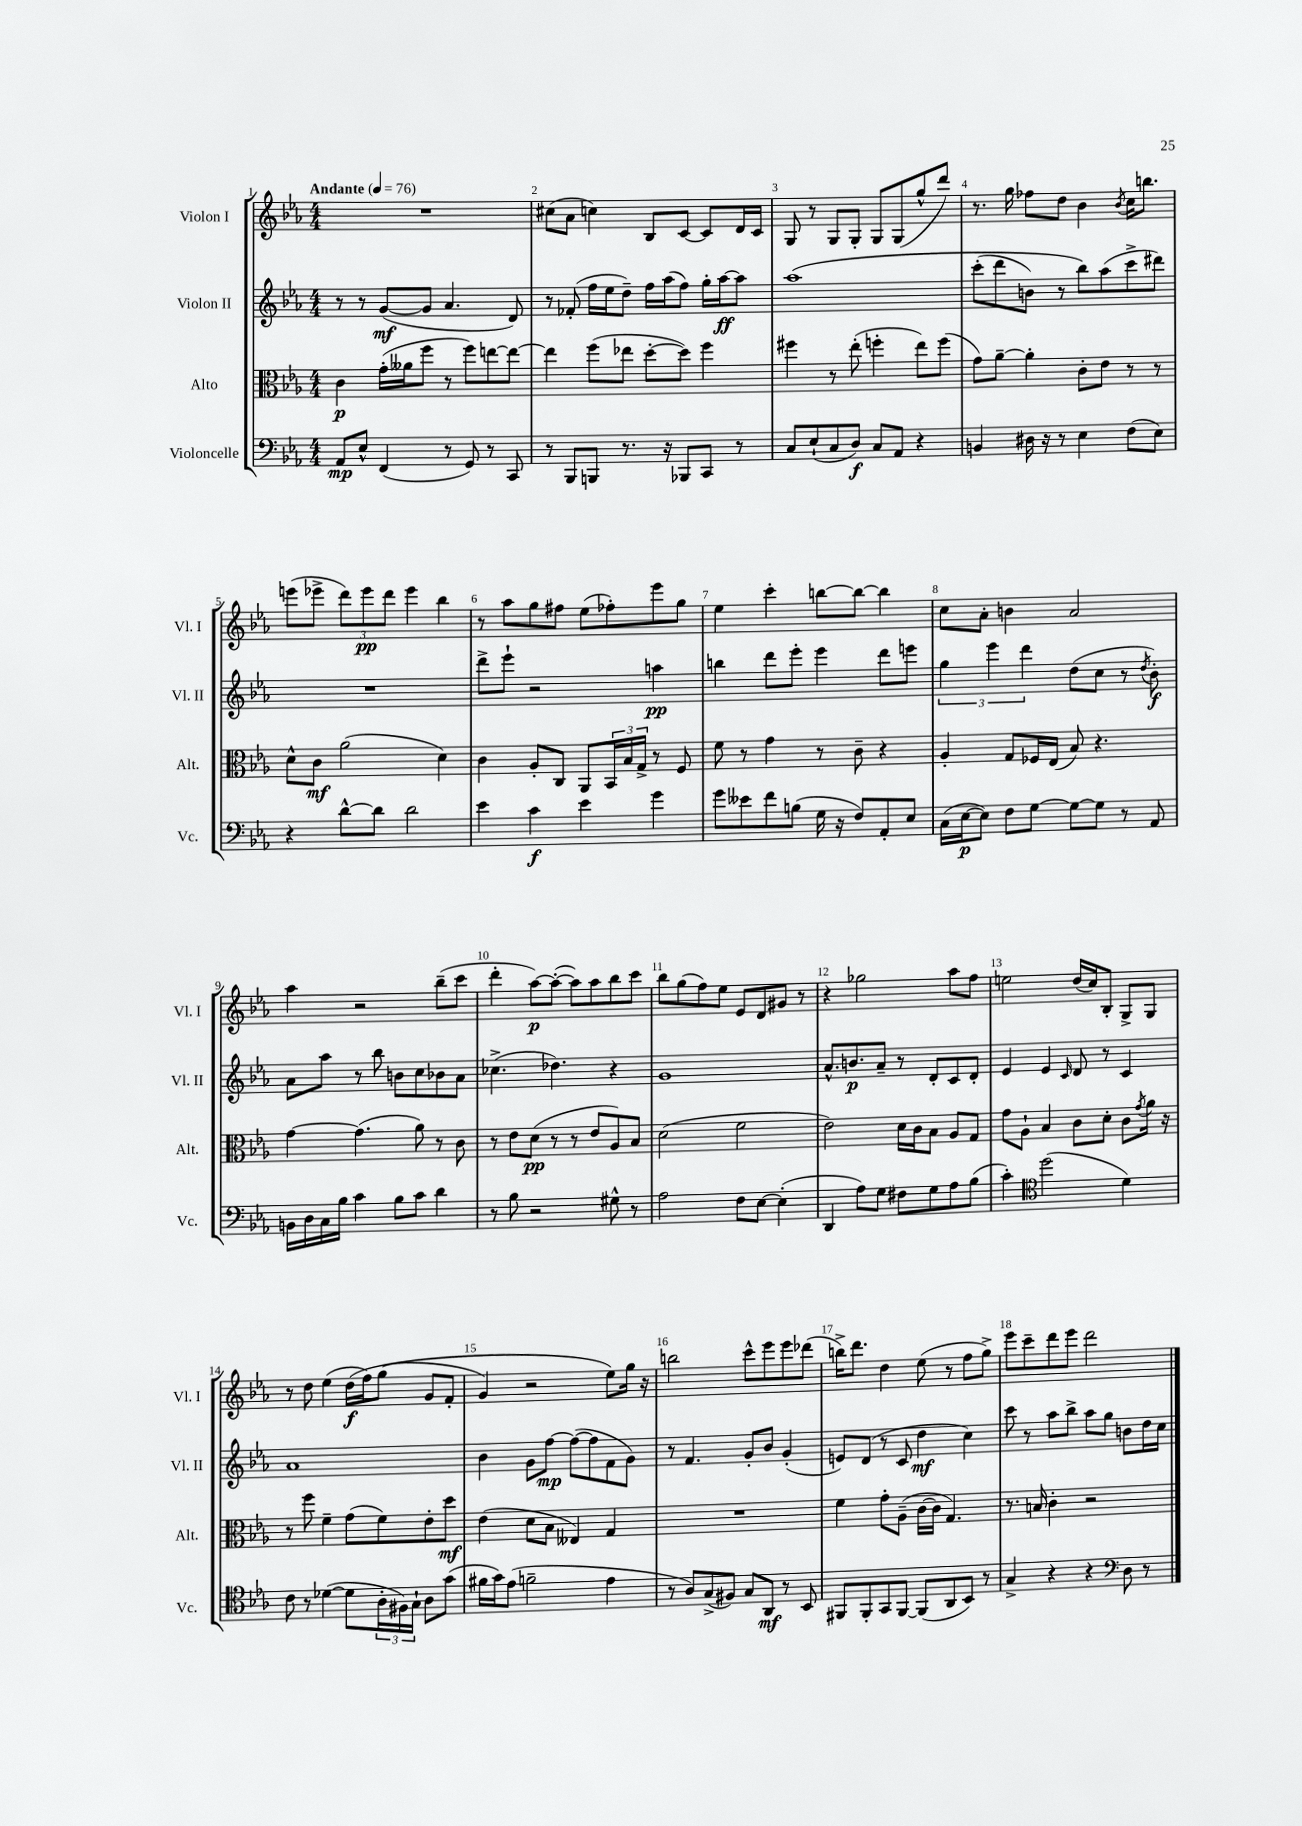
<<
\new StaffGroup <<
\new Staff = "s0" \with { instrumentName = "Violon I" shortInstrumentName = "Vl. I" } {
    \clef treble \key ees \major \numericTimeSignature \time 4/4 \tempo "Andante" 4 = 76
    R1 |
    cis''8( aes'8 c''4) bes8 c'8~ c'8 d'16 c'16 |
    g8 r8 g8 g8-. g8 g8( g''8-^ d'''8) |
    r8. g''16 fes''8 d''8 bes'4 \acciaccatura { bes'8 } c''16 b''8. |
    e'''8( ees'''8-> \tuplet 3/2 { d'''8) ees'''8\pp d'''8 } ees'''4 bes''4 |
    r8 aes''8 g''8 fis''8 ees''8( fes''8-.) ees'''8 g''8 |
    ees''4 c'''4-. b''8~ b''8~ b''4 |
    c''8 aes'8-. b'4 aes'2 |
    aes''4 r2 bes''8--( c'''8 |
    d'''4-. aes''8~\p) aes''8~-.( aes''8) aes''8 bes''8 c'''8 |
    bes''8 g''8( f''8) ees''8 ees'8 d'8 gis'8 r8 |
    r4 ges''2 aes''8 f''8 |
    e''2 d''16( c''16) bes8-. g8-> g8 |
    r8 d''8 ees''4( d''16\f\( f''16) g''8( g'8 f'8-. |
    g'4) r2 ees''8\) g''16 r16 |
    b''2 c'''8-^ ees'''8 ees'''8 des'''8( |
    b''16->) d'''8. d''4 ees''8( r8 f''8 g''8->) |
    ees'''8 c'''8-- d'''8 ees'''8 d'''2 \bar "|." |
}
\new Staff = "s1" \with { instrumentName = "Violon II" shortInstrumentName = "Vl. II" } {
    \clef treble \key ees \major \numericTimeSignature \time 4/4
    r8 r8 g'8~\mf( g'8 aes'4. d'8) |
    r8 fes'8-.( f''16 ees''16 d''8--) f''16 aes''16( f''8) g''16-. aes''16~\ff aes''8 |
    aes''1\( |
    c'''8-.( d'''8 b'8) r8 bes''8\) aes''8( c'''8-> dis'''8) |
    R1 |
    d'''8-> ees'''8-! r2 a''4\pp |
    b''4 d'''8 ees'''8-. ees'''4 d'''8 e'''8 |
    \tuplet 3/2 { g''4 ees'''4 d'''4 } d''8( c''8 r8 \acciaccatura { d''8 } bes'8-.\f) |
    aes'8 aes''8 r8 bes''8 b'8 c''8 bes'8 aes'8 |
    ces''4.->( des''4.) r4 |
    g'1 |
    aes'8.-^ b'8.\p aes'8-- r8 d'8-. c'8 d'8-. |
    ees'4 ees'4 \grace { c'16 } d'8 r8 c'4 |
    aes'1 |
    bes'4 g'8 f''8~\mp f''8~( f''8 f'8 g'8) |
    r8 f'4. g'8-. bes'8 g'4-.( |
    e'8) d'8( r8 c'8 d''4\mf c''4) |
    c'''8 r8 aes''8 bes''8-> aes''8 g''8 b'8 d''16 c''16 \bar "|." |
}
\new Staff = "s2" \with { instrumentName = "Alto" shortInstrumentName = "Alt." } {
    \clef alto \key ees \major \numericTimeSignature \time 4/4
    c'4\p g'16-.( aeses'16 f''8 r8 f''8) e''8~ e''8~ |
    e''4 f''8( ees''8 d''8~-. d''8) f''4 |
    fis''4 r8 ees''8-.( f''4-. ees''8) f''8( |
    g'8) aes'8~-- aes'4-. c'8-. ees'8 r8 r8 |
    d'8-^ c'8\mf aes'2( d'4) |
    c'4 aes8-. c8 aes,8 \tuplet 3/2 { bes,16 bes16 g16-> } r8 f8 |
    f'8 r8 g'4 r8 c'8-- r4 |
    aes4-. g8 fes16 ees16( bes8) r4. |
    g'4~ g'4.( aes'8) r8 c'8 |
    r8 ees'8 d'8\pp( r8 r8 ees'8 aes8) bes8 |
    d'2( f'2 |
    ees'2) d'16 c'16 bes8 aes8 g8 |
    g'8 aes8-! bes4 c'8 d'8-. c'8 \acciaccatura { g'8 } aes'16 r16 |
    r8 f''8 f'4-- g'8( f'8) ees'8-. d''8\mf |
    ees'4( d'8 bes8 eeses4) g4 |
    R1 |
    f'4 g'8-. aes8--( c'16~ c'16 g4.) |
    r8. b16 c'4-. r2 \bar "|." |
}
\new Staff = "s3" \with { instrumentName = "Violoncelle" shortInstrumentName = "Vc." } {
    \clef bass \key ees \major \numericTimeSignature \time 4/4
    aes,8\mp ees8-^ f,4( r8 g,8) r8 c,8 |
    r8 bes,,8 b,,8 r8. r16 bes,,8 c,8 r8 |
    c8 ees8-!( c8 d8\f) c8 aes,8 r4 |
    b,4 dis16 r16 r8 ees4 f8( ees8) |
    r4 d'8~-^ d'8 d'2 |
    ees'4 c'4\f ees'4 g'4 |
    g'8 eeses'8 f'8 b8( g16 r16 f8) aes,8-. ees8 |
    c16( ees16~\p ees8) f8 g8~ g8~ g8 r8 aes,8 |
    b,16 d16 c16 bes16 c'4 bes8 c'8 d'4 |
    r8 bes8 r2 gis8-^ r8 |
    aes2 f8 ees8~ ees4-.( |
    d,4 aes8) g8 fis8 g8 aes8 bes8( |
    c'4-.) \clef tenor d''2( d'4) |
    c'8 r8 des'4~( des'8 \tuplet 3/2 { aes16-. fis16) g16-! } aes8 g'8( |
    fis'16 g'16) ees'8( f'2-- ees'4 |
    r8 aes8) g8->( fis8) g8 aes,8\mf r8 bes,8 |
    fis,8 fis,8-. g,8 fis,8~ fis,8( aes,8 bes,8) r8 |
    g4-> r4 r4 \clef bass d8 r8 \bar "|." |
}
>>
>>
\layout { \context { \Score \override BarNumber.break-visibility = ##(#f #t #t) barNumberVisibility = #all-bar-numbers-visible } }
